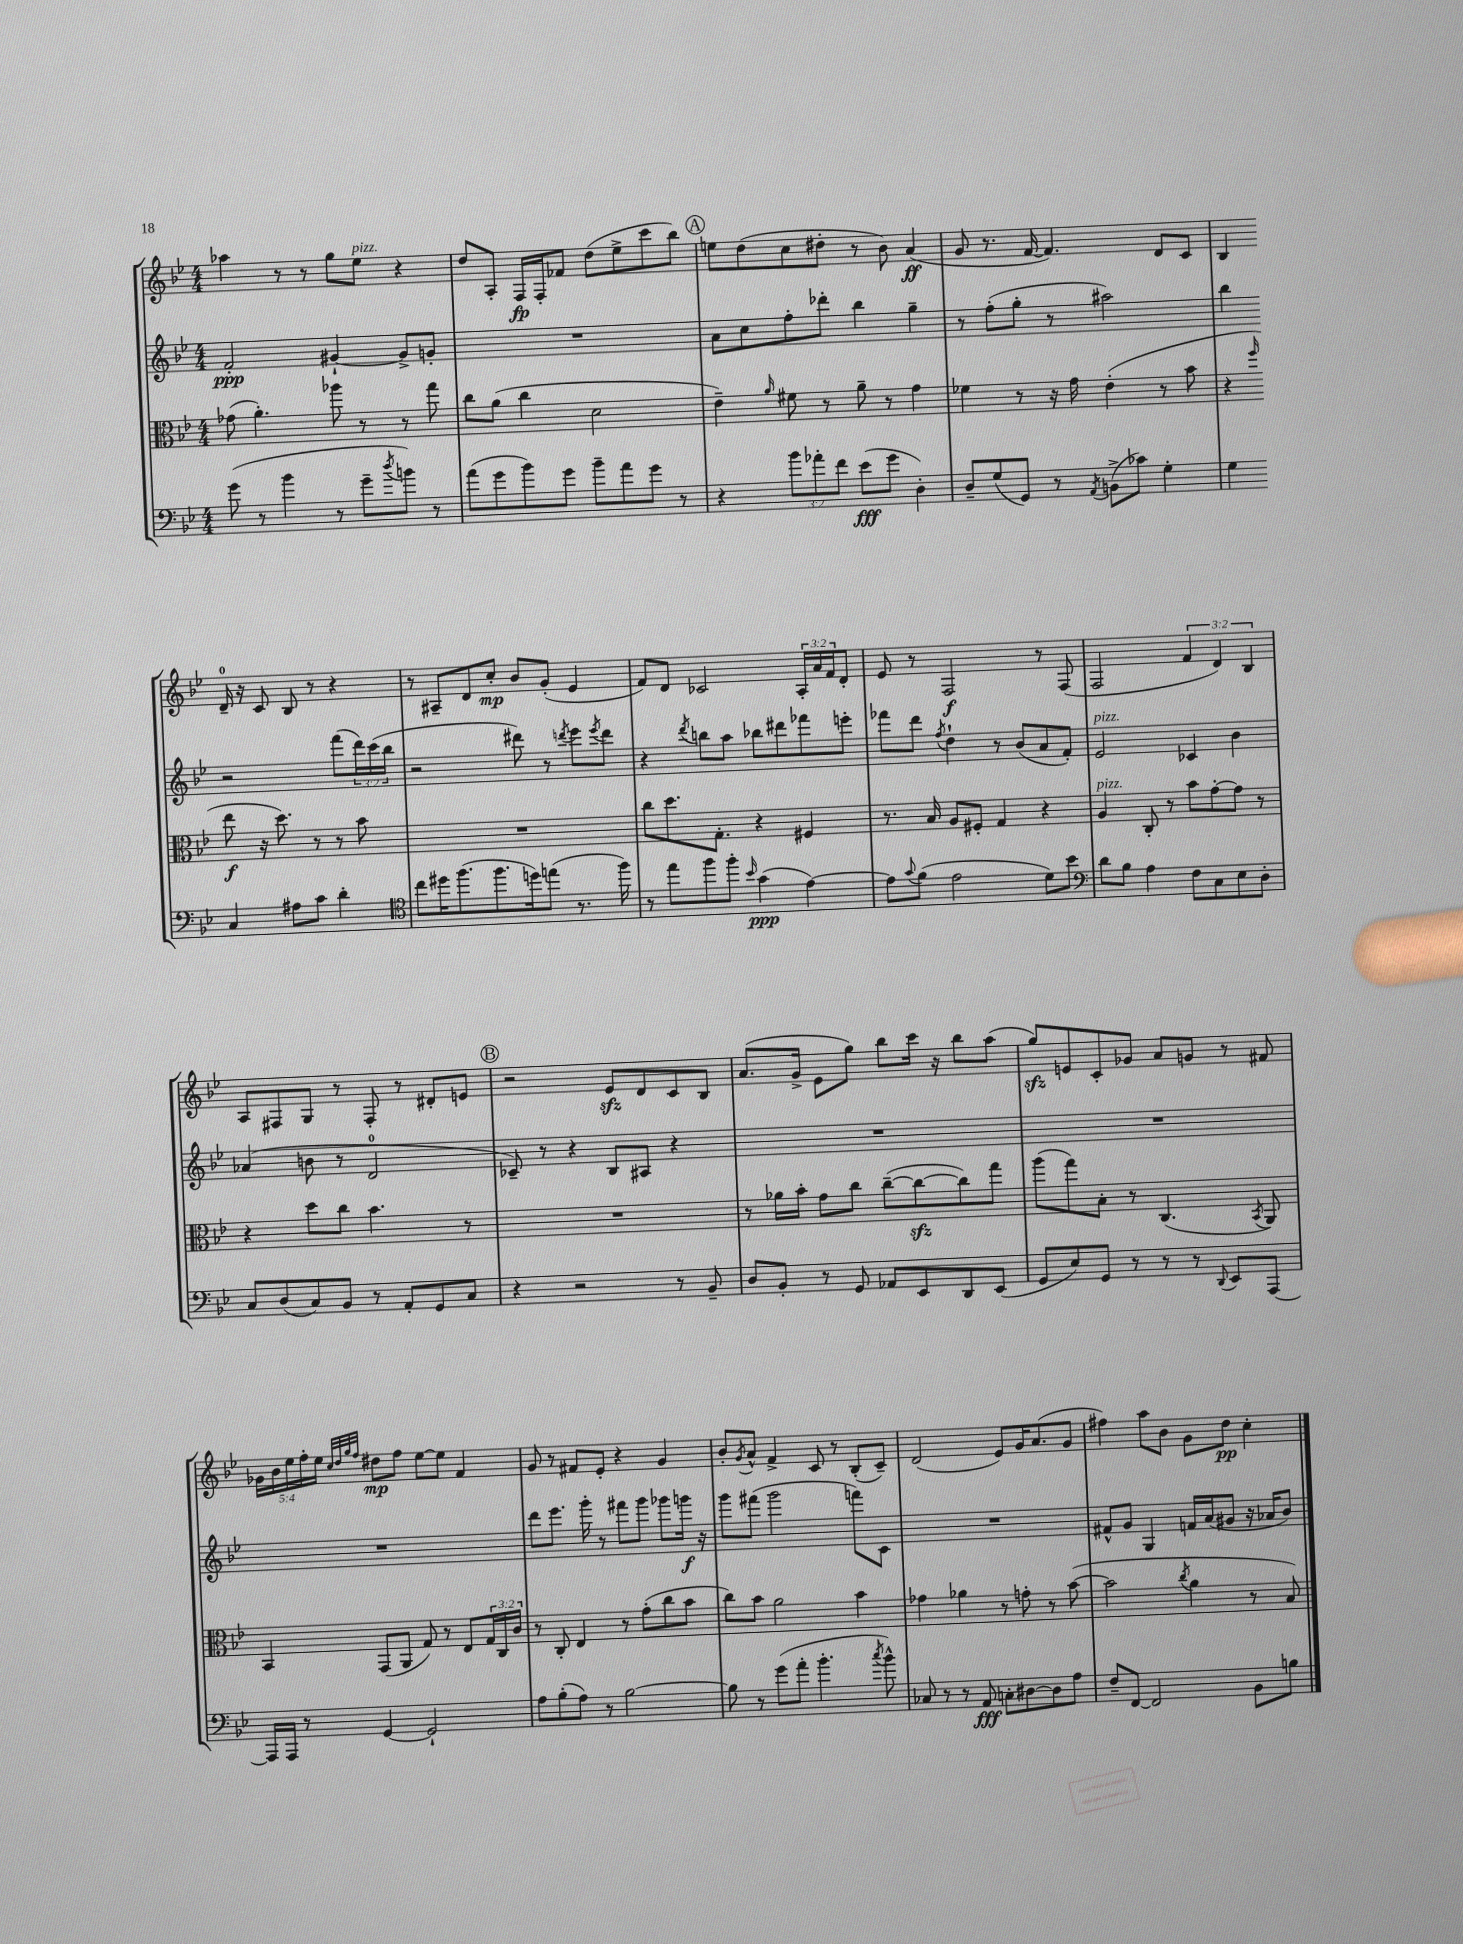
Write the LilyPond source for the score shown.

<<
\new StaffGroup <<
\new Staff = "s0" {
    \clef treble \key bes \major \numericTimeSignature \time 4/4 \override Staff.TupletNumber.text = #tuplet-number::calc-fraction-text
    aes''4 r8 r8 g''8 ees''8^\markup { \italic "pizz." } r4 |
    d''8 a8-. f16\fp f16-. fes'8 d''8( ees''8-> c'''8 bes''8) |
    \mark \markup { \circle "A" } e''8 d''8( c''8 dis''8-. r8 bes'8) a'4\ff( |
    g'8 r8. f'16~ f'4.) d'8 c'8 |
    bes4 d'16-0-- r16 c'8 bes8 r8 r4 |
    r8 ais8-- d'8 c''8-.\mp bes'8 g'8-.( ees'4 |
    f'8) d'8 ces'2 \tuplet 3/2 { a16-. a'16 f'16 } d'8-. |
    ees'8 r8 f2\f r8 f8( |
    f2 \tuplet 3/2 { f'4 d'4) bes4 } |
    a8 fis8 g8 r8 fis8-. r8 dis'8-. e'8 |
    \mark \markup { \circle "B" } r2 ees'8\sfz d'8 c'8 bes8 |
    a'8.( g'16-> ees'8 g''8) bes''8 c'''16 r16 bes''8 a''8( |
    g''8\sfz) e'8 c'8-. ges'8 a'8 g'8 r8 fis'8 |
    \tuplet 5/4 { ges'16 bes'16 ees''16 f''16-. ees''16 } \grace { c''32 d''32 g''32 f''32 } dis''8\mp f''8 ees''8~ ees''8 f'4 |
    g'8 r8 fis'8 ees'8-. r4 g'4 |
    bes'8-. \acciaccatura { g'8 } a'8-^ f'4-> c'8 r8 bes8-.( c'8--) |
    d'2( ees'8) g'16 a'8.( g'8 |
    fis''4) a''8 bes'8 g'8 d''8\pp c''4-. \bar "|." |
}
\new Staff = "s1" {
    \clef treble \key bes \major \numericTimeSignature \time 4/4 \override Staff.TupletNumber.text = #tuplet-number::calc-fraction-text
    f'2-.\ppp gis'4~-! gis'8-> g'8-. |
    R1 |
    \mark \markup { \circle "A" } a'8 c''8 f''8-. des'''8-. bes''4 g''4-- |
    r8 f''8-.( g''8-. r8 ais''2) |
    bes''4 r2 f'''8( \tuplet 3/2 { d'''16) c'''16( bes''16 } |
    r2 dis'''8) r8 \acciaccatura { d'''8 } ees'''8 \acciaccatura { ees'''8 } d'''8 |
    r4 \acciaccatura { d'''8 } b''8 a''8 bes''8 dis'''8 fes'''8 e'''8-. |
    fes'''8 d'''8 \acciaccatura { f''8 } d''4-! r8 bes'8( a'8 f'8-.) |
    ees'2^\markup { \italic "pizz." } ces'4 bes'4 |
    aes'4( b'8 r8 d'2-0 |
    \mark \markup { \circle "B" } ces'8--) r8 r4 bes8 ais8 r4 |
    R1 |
    R1 |
    R1 |
    d'''8 ees'''8. g'''16-. r8 fis'''8 g'''8 ges'''8 g'''16\f r16 |
    g'''8 fis'''8( g'''2 f'''8) c'8 |
    R1 |
    fis'8-^ g'8 g4 f'16 a'16( gis'8 r16 aes'16 bes'8) \bar "|." |
}
\new Staff = "s2" {
    \clef alto \key bes \major \numericTimeSignature \time 4/4 \override Staff.TupletNumber.text = #tuplet-number::calc-fraction-text
    ges'8( a'4.-.) aes''8 r8 r8 g''8 |
    c''8 a'8( c''4 d'2 |
    \mark \markup { \circle "A" } ees'4--) \grace { a'16 } fis'8 r8 a'8-- r8 g'4 |
    fes'4 r8 r16 g'16 ees'4-.( r8 bes'8 |
    r4 \grace { f''16 } ees''8\f r16 d''8.) r8 r8 bes'8 |
    R1 |
    c''8 d''8. g8.-. r4 fis4 |
    r8. bes16 a8 fis8-. g4 r4 |
    a4^\markup { \italic "pizz." } c8-. r8 bes'8 g'8~-. g'8 r8 |
    r4 d''8 c''8 bes'4. r8 |
    \mark \markup { \circle "B" } R1 |
    r8 aes'16 bes'16-. g'8 c''8 c''8~--( c''8~\sfz c''8) g''8 |
    a''8( g''8) bes8-. r8 c4.( \acciaccatura { bes,8 } a,8) |
    bes,4 g,8( a,8 g8) r8 ees8 \tuplet 3/2 { g16 c16 c'16 } |
    r8 c8-. ees4 r8 g'8-.( c''8 bes'8 |
    c''8) bes'8 a'2 bes'4 |
    ges'4 aes'4 r8 g'8-. r8 bes'8~( |
    bes'2 \acciaccatura { c''8 } a'4 r8 bes8) \bar "|." |
}
\new Staff = "s3" {
    \clef bass \key bes \major \numericTimeSignature \time 4/4 \override Staff.TupletNumber.text = #tuplet-number::calc-fraction-text
    g'8( r8 bes'4 r8 g'8-- \acciaccatura { d''8 } b'8) r8 |
    a'8( g'8 bes'8) g'8 bes'8-- a'8 g'8 r8 |
    \mark \markup { \circle "A" } r4 \tuplet 3/2 { bes'8 aes'8-. f'8 } ees'8\fff( g'8 d4-.) |
    d8-- g8( g,8) r8 \acciaccatura { a,8 } b,8->( ces'8) g4-. |
    g4 c4 ais8 c'8 d'4-. |
    \clef tenor c''8 dis''16 f''8.( f''8. d''16) e''8( r8. f''16) |
    r8 ees''8 f''8 f''8-. \grace { bes'16 } g'4\ppp( ees'4~) |
    ees'8 \appoggiatura { g'8 } f'8( ees'2 d'8) bes'8 |
    \clef bass d'8 bes8 a4 f8 c8 ees8 d8-. |
    c8 d8( c8) bes,8 r8 a,8-. g,8 c8 |
    \mark \markup { \circle "B" } r4 r2 r8 bes,8-- |
    d8 bes,8-. r8 g,8 aes,8 ees,8 d,8 ees,8( |
    g,8 ees8) g,8 r8 r8 r8 \appoggiatura { d,8 } ees,8 a,,8~ |
    a,,16 a,,16 r8 g,4~ g,2-! |
    a8 bes8-.( a8) r8 bes2~ |
    bes8 r8 g'8( a'8-. bes'4.-. \acciaccatura { c''8 } bes'8-^) |
    ces8 r8 r8 a,8\fff c8-. dis8~ dis8 a8 |
    f8-- f,8~ f,2 bes,8 b8 \bar "|." |
}
>>
>>
\layout { \context { \Score \remove "Bar_number_engraver" } }
